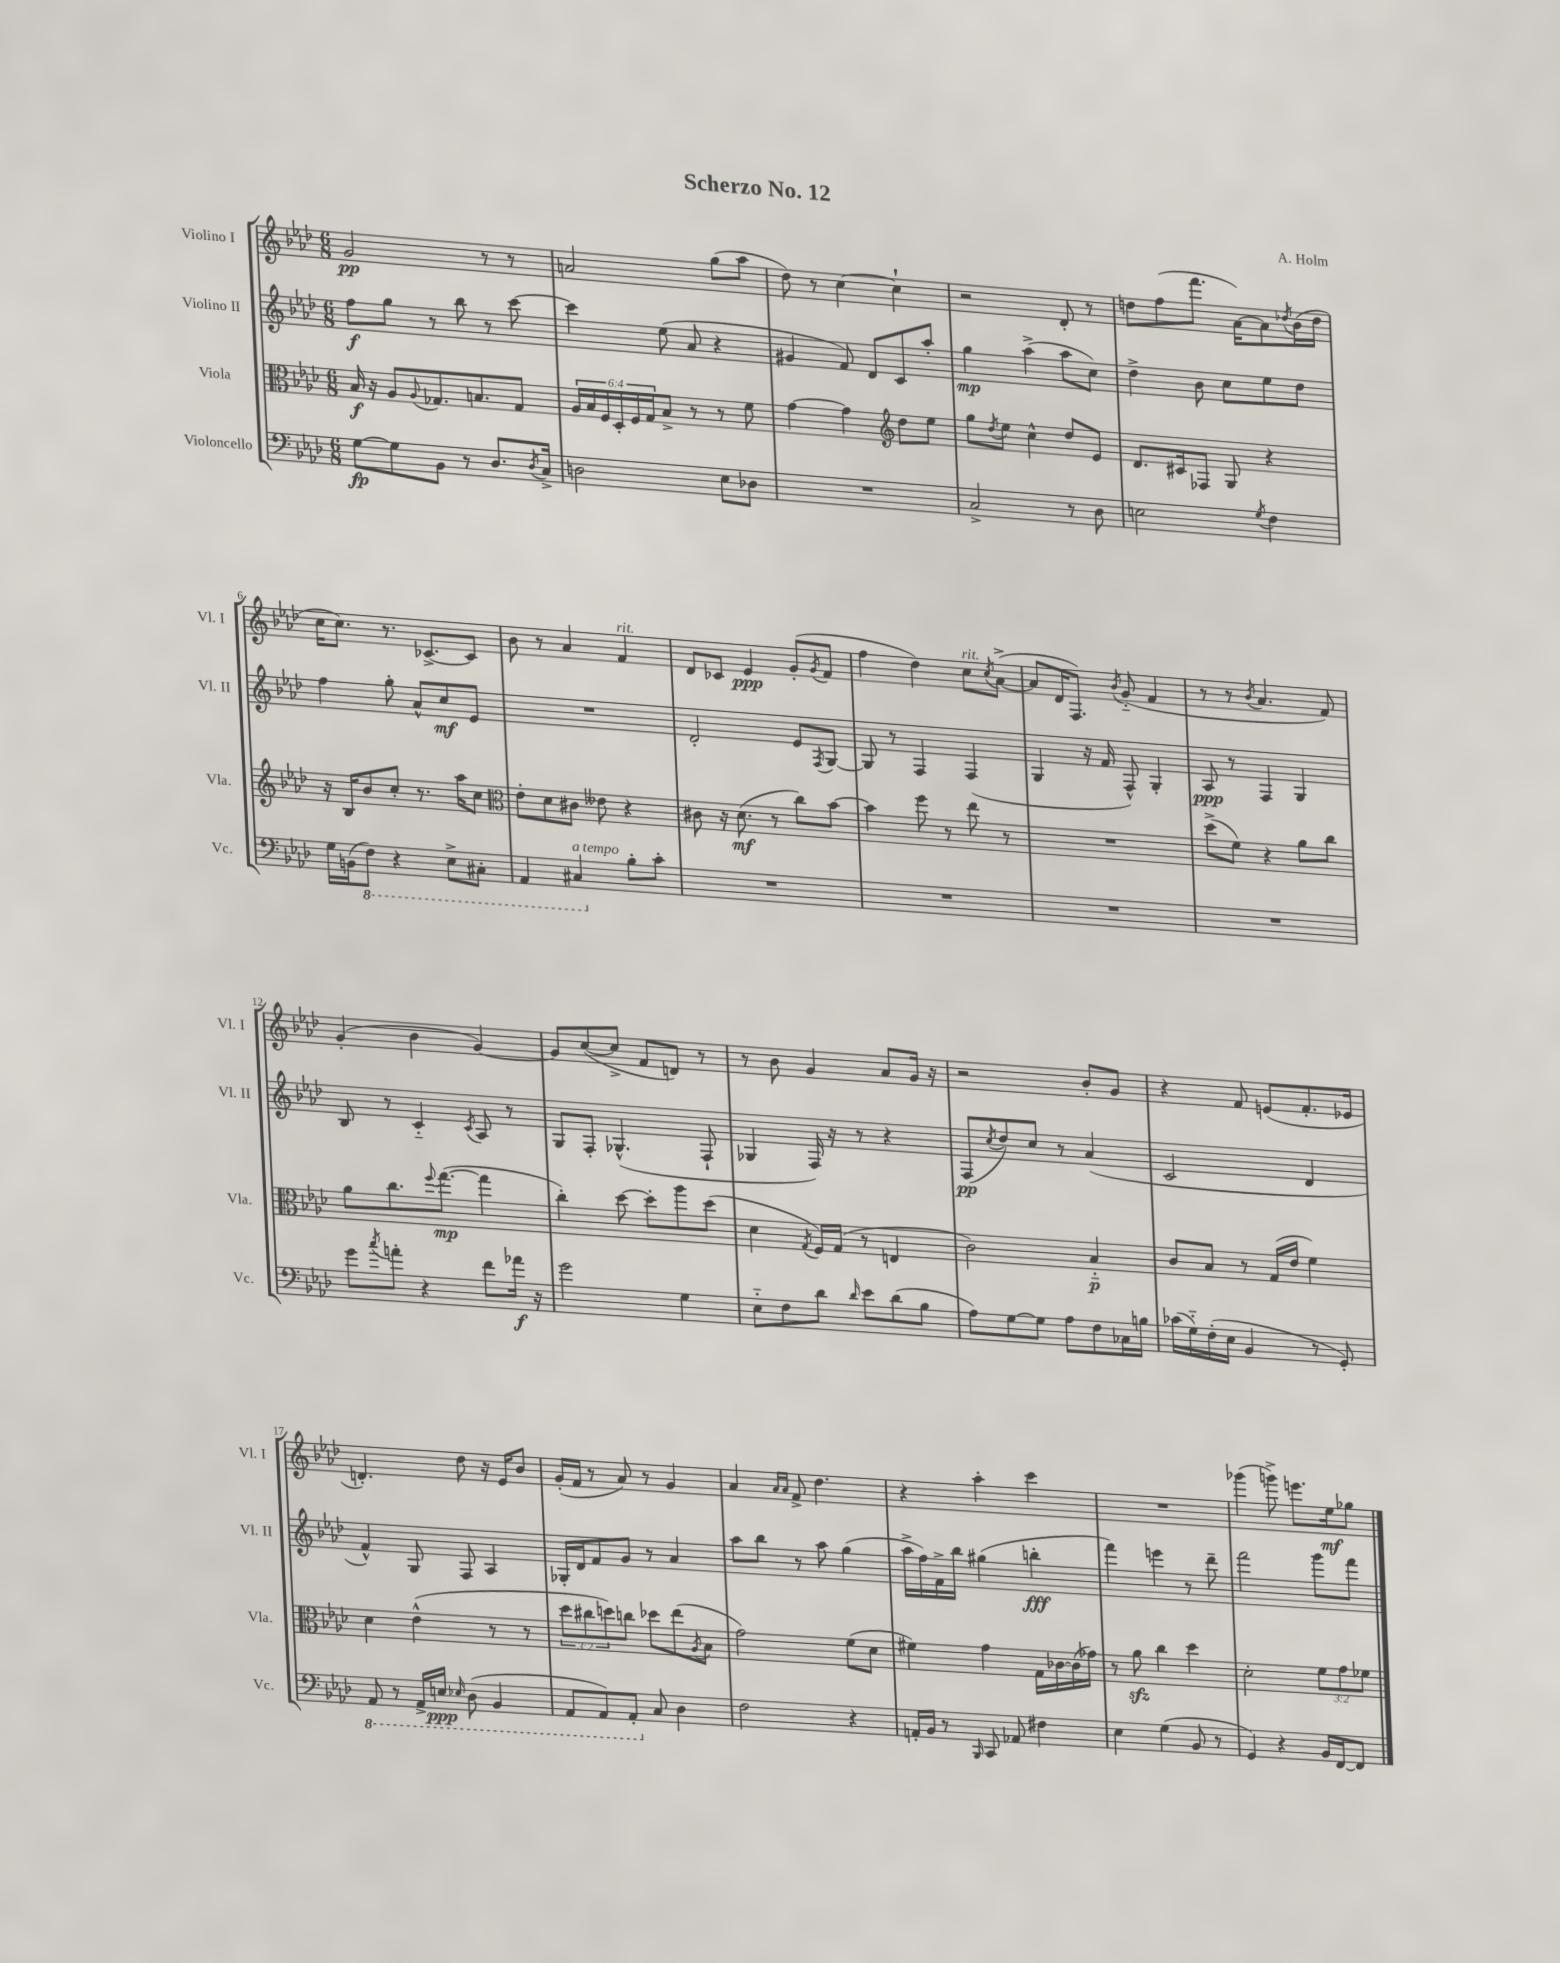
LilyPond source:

\header { title = "Scherzo No. 12" composer = "A. Holm" }
<<
\new StaffGroup <<
\new Staff = "s0" \with { instrumentName = "Violino I" shortInstrumentName = "Vl. I" } {
    \clef treble \key aes \major \numericTimeSignature \time 6/8
    g'2\pp r8 r8 |
    a'2 g''8( aes''8 |
    des''8) r8 c''4~ c''4-! |
    r2 des'8-. r8 |
    d''8 f''8( f'''8. aes'16~) aes'8 \acciaccatura { des''8 } bes'16( des''16 |
    c''16 c''8.) r8. ces'8.~-> ces'8 |
    bes'8 r8 aes'4 f'4^\markup { \italic "rit." } |
    des'8 ces'8 ees'4\ppp g'8-.( \acciaccatura { g'8 } f'8 |
    f''4 des''4) c''8^\markup { \italic "rit." } \acciaccatura { c''8 } aes'8~->( |
    aes'8 des'16 f8.) \acciaccatura { bes'8 } g'8-_( f'4 |
    r8 r8 \acciaccatura { bes'8 } aes'4. f'8) |
    g'4-.( bes'4 g'4~) |
    g'8 c''8~( c''8-> f'8 d'8) r8 |
    r8 bes'8 g'4 aes'8 g'16 r16 |
    r2 bes'8-. g'8 |
    r4 f'8 e'8( f'8.-. ees'16 |
    d'4.-.) des''8 r16 ees'16 bes'8 |
    g'16-.( f'16 r8 aes'8) r8 g'4 |
    aes'4 \grace { aes'16 aes'16 } f'8-> des''4. |
    r4 aes''4-. c'''4 |
    R2. |
    ges'''4( g'''8->) e'''8. ees''16\mf ges''8 \bar "|." |
}
\new Staff = "s1" \with { instrumentName = "Violino II" shortInstrumentName = "Vl. II" } {
    \clef treble \key aes \major \numericTimeSignature \time 6/8
    f''8\f g''8 r8 bes''8 r8 c'''8~ |
    c'''4 ees''8( aes'8 r4 |
    gis'4 f'8) des'8 c'8 aes''8-. |
    g''4\mp aes''4->( aes''8 c''8) |
    des''4-> bes'8 c''8 ees''8 des''8 |
    f''4 g''8-. aes'8-^ c''8\mf ees'8 |
    R2. |
    des'2-. ees'8 \acciaccatura { f8 } g8~ |
    g8 r8 f4 f4( |
    g4 r16 f'16 f8-^) g4-. |
    aes8\ppp r8 f4 g4 |
    bes8 r8 c'4-_ \acciaccatura { c'8 } aes8 r8 |
    g8 f8-. ges4.-^( f8-! |
    ges4 f16) r16 r8 r4 |
    f8\pp( \acciaccatura { c''8 } des''8) c''8 r8 aes'4( |
    c'2 des'4 |
    f'4-^) g8 f8 aes4 |
    ges16-. des'16 f'8 g'8 r8 aes'4 |
    aes''8 bes''8 r8 aes''8 g''4( |
    aes''16-> f''16) f'16-> bes''16 gis''4( b''4-.\fff |
    f'''4) e'''4 r8 des'''8-- |
    f'''2 g'''8 f'''8 \bar "|." |
}
\new Staff = "s2" \with { instrumentName = "Viola" shortInstrumentName = "Vla." } {
    \clef alto \key aes \major \numericTimeSignature \time 6/8 \override Staff.TupletNumber.text = #tuplet-number::calc-fraction-text
    bes16\f r16 aes8 \appoggiatura { aes8 } ges8. b8. ges8 |
    \tuplet 6/4 { aes16 bes16 f16 des16-. f16 g16 } bes8-> r8 r8 f'8 |
    g'4~ g'4 \clef treble des''8 ees''8 |
    g''8 \acciaccatura { des''8 } ees''8 c''4-^ des''8 ees'8 |
    des'8. cis'16 fes8 g8 r4 |
    r16 bes16 bes'8 c''8-. r8. aes''16 c''8 |
    \clef alto ees'8-. des'8 cis'8 eeses'8 r4 |
    cis'8 r16 des'8.\mf( r8 c''8) bes'8~ |
    bes'4 f''8 r8 ees''8 r8 |
    R2. |
    des''8->( f'8) r4 aes'8 c''8 |
    aes'8 c''8. \appoggiatura { f''8 } g''8.~\mp( g''4 |
    c''4-.) des''8~ des''8-. aes''8 des''8( |
    des'4 \acciaccatura { g8 } f16) g16( r8 e4 |
    c'2) bes4-_\p |
    c'8 bes8 r8 g16( ees'16 f'4) |
    des'4 ees'4-^( r8 r8 |
    \tuplet 3/2 { des''8 cis''8 d''8) } c''8 des''8 ees''8( \acciaccatura { aes8 } bes8 |
    g'2) f'8( des'8 |
    fis'4) g'4 g16 ces'16~ ces'16( ges'16) |
    r8 aes'8\sfz c''4 des''4 |
    des'2-. \tuplet 3/2 { f'8 g'8 fes'8 } \bar "|." |
}
\new Staff = "s3" \with { instrumentName = "Violoncello" shortInstrumentName = "Vc." } {
    \clef bass \key aes \major \numericTimeSignature \time 6/8
    g8~\fp g8 bes,8 r8 des8. \acciaccatura { des8 } c16-> |
    d2 ees8 des8 |
    R2. |
    c2-> r8 des8 |
    e2 \acciaccatura { g8 } f4 |
    g16 b,16( \ottava #-1 f,8) r4 ees,8-> cis,8-. |
    aes,,4 cis,4^\markup { \italic "a tempo" } \ottava #0 bes8-. c'8-. |
    R2. |
    R2. |
    R2. |
    R2. |
    g'8 \acciaccatura { c''8 } a'8-. r4 f'8 aes'16\f r16 |
    g'2 g4 |
    ees8-_ f8 des'8 \grace { des'16 } ees'8 des'8( bes8 |
    aes8) g8~ g8 aes8 f8 ces16 b16 |
    ces'16( g16-_) f16-.( ees16 bes,4 r8 g,8-.) |
    \ottava #-1 aes,,8 r8 aes,,16-> e,16\ppp \grace { ees,16 } des,8( bes,,4 |
    aes,,8 aes,,8) aes,,8-. \ottava #0 c8 des4 |
    f2 r4 |
    a,16-. bes,16 r8 \grace { bes,,16 } c,8 aes,8 fis4 |
    ees4 g4( bes,8 r8 |
    g,4) r4 bes,16 f,16~ f,8 \bar "|." |
}
>>
>>
